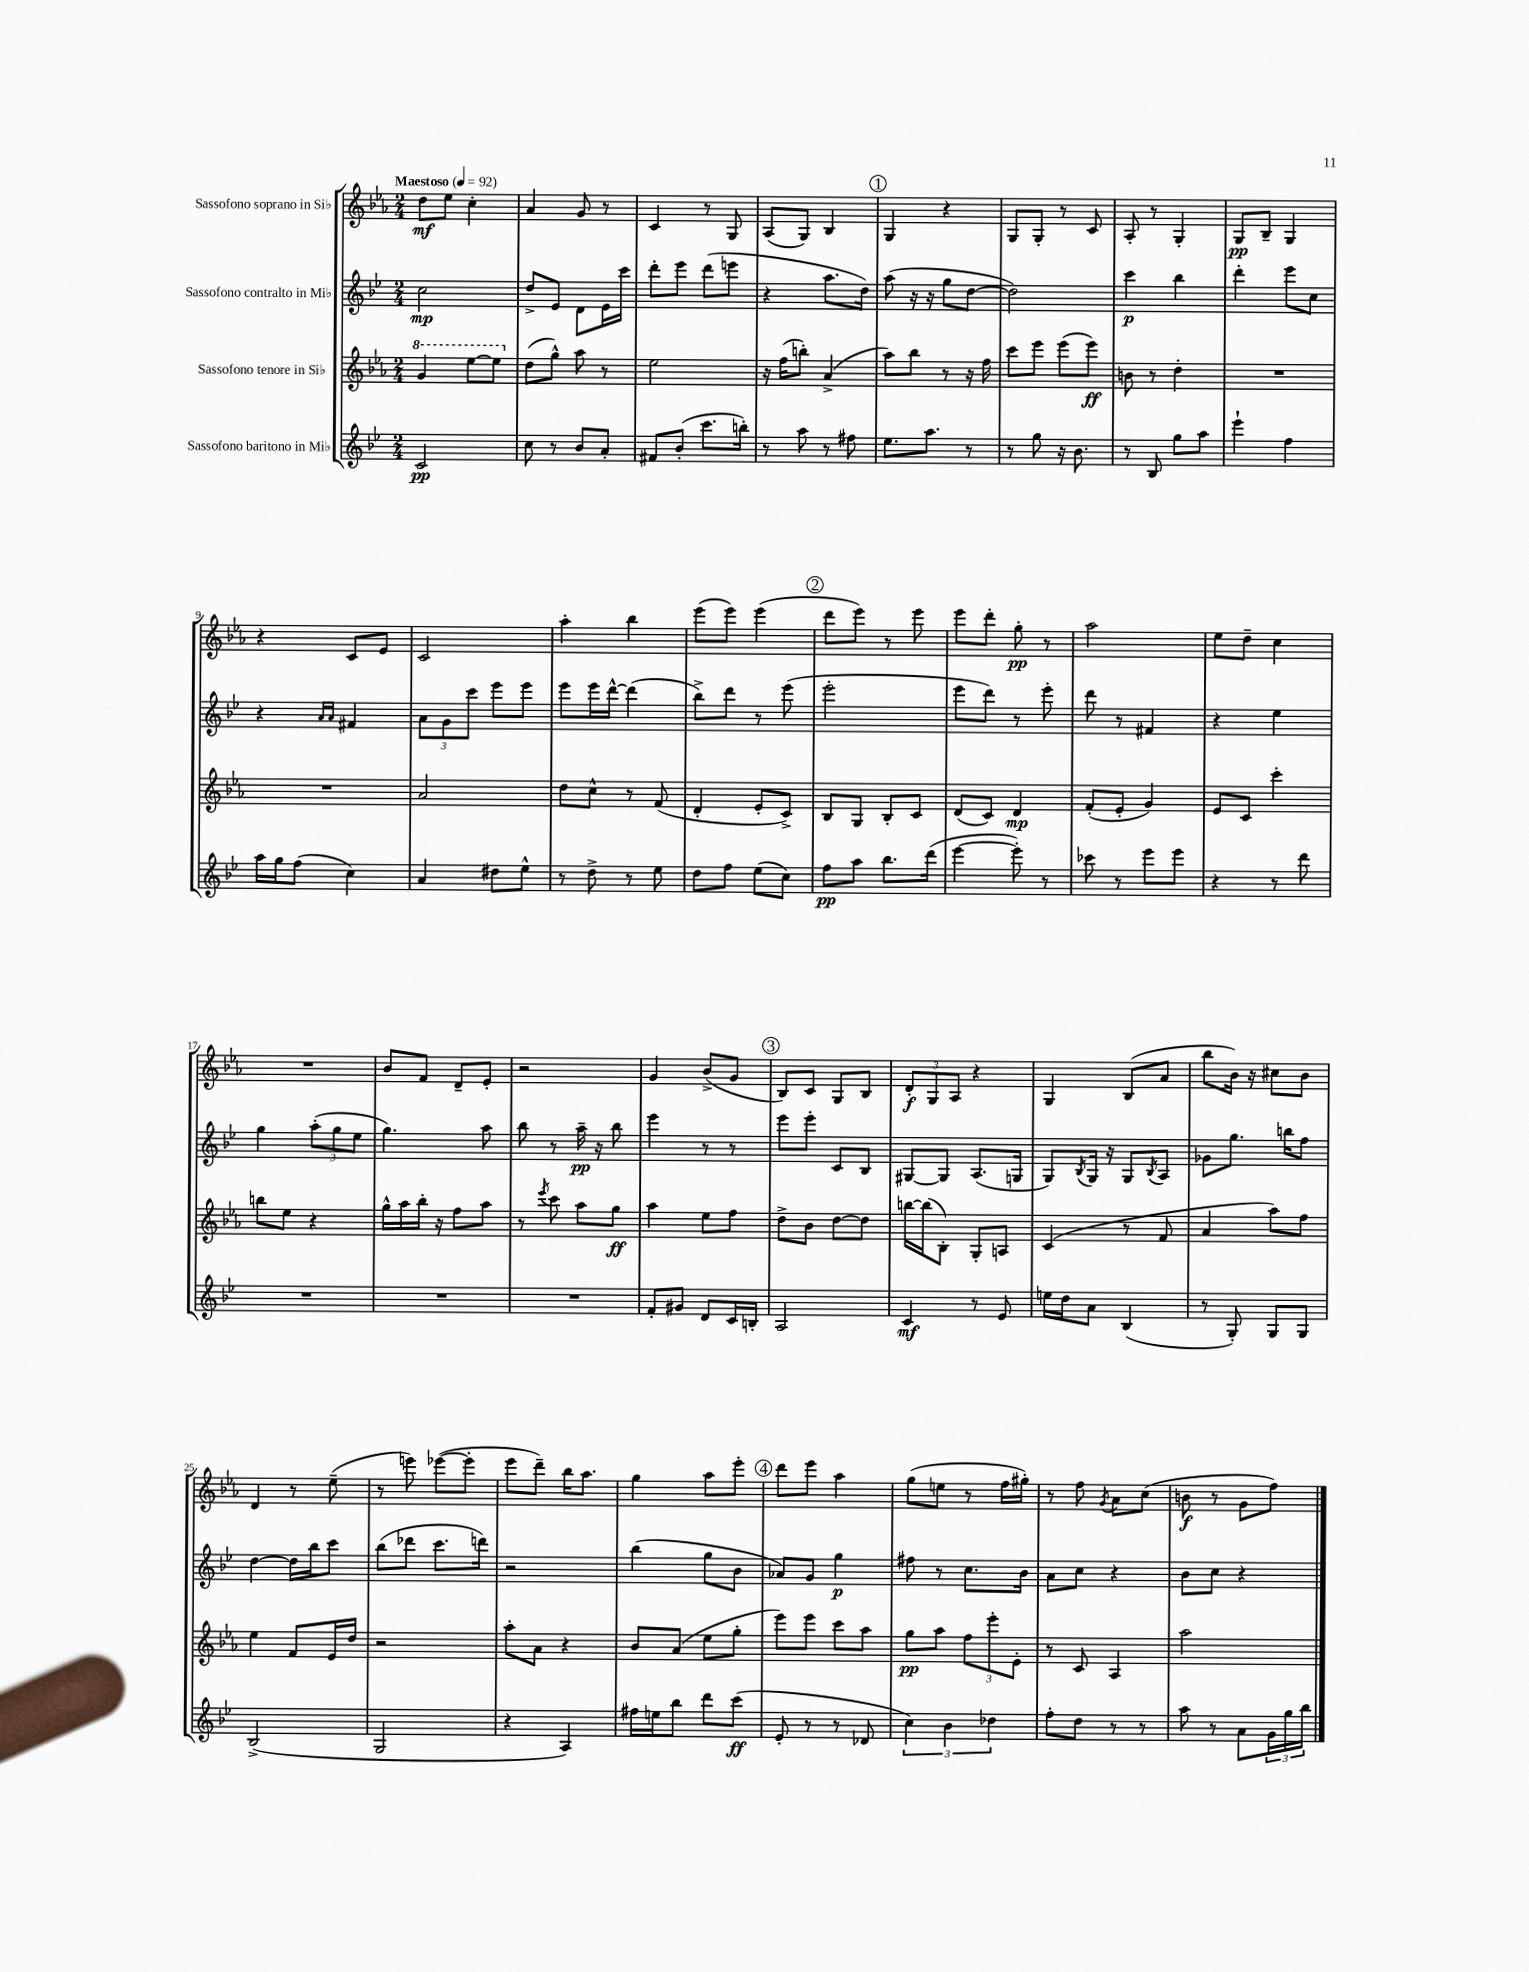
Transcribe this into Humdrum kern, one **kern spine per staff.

**kern	**kern	**kern	**kern
*staff4	*staff3	*staff2	*staff1
*clefG2	*clefG2	*clefG2	*clefG2
*k[b-e-]	*k[b-e-a-]	*k[b-e-]	*k[b-e-a-]
*M2/4	*M2/4	*M2/4	*M2/4
*MM92	*MM92	*MM92	*MM92
2c/	4gg/	2cc\	8dd\L
.	.	.	8ee-\J
.	[8eee-\L	.	4cc'\
.	8eee-\]J	.	.
=	=	=	=
8cc\	(8dd\L	8dd^/L	4a-/
8r	8gg^^\J)	8e-/J	.
8b-/L	8aa-\	8d\L	8g/
8a'/J	8r	16e-\L	8r
.	.	16ccc\JJ	.
=	=	=	=
8f#/L	2ee-\	8ddd'\L	4c/
(8b-'/J	.	8eee-\J	.
8.ccc\L	.	(8ddd\L	8r
.	.	8eee\J	8G/
16bb'\Jk)	.	.	.
=	=	=	=
8r	16r	4r	(8A-/L
.	(16ff\LK	.	.
8aa\	8bb'\J)	.	8G/J)
8r	(4a-^/	8.aa\L	4B-/
8ff#\	.	.	.
.	.	16dd\Jk)	.
=	=	=	=
8.ee-\L	8aa-\L)	(8aa\	4G/
.	8bb-\J	16r	.
8.aa\J	.	16r	.
.	8r	8gg\L	4r
8r	16r	[8dd\J	.
.	16ff\	.	.
=	=	=	=
8r	8ccc\L	2dd\])	8G/L
8gg\	8eee-\J	.	8G'/J
16r	(8eee-\L	.	8r
8.b-\	.	.	.
.	8eee-\J)	.	8c/
=	=	=	=
8r	8b\	4ccc\	8A-'/
8B-/	8r	.	8r
8gg\L	4dd'\	4bb-\	4G'/
8aa\J	.	.	.
=	=	=	=
4eee-`\	2r	4ddd'\	8G/L
.	.	.	8B-~/J
4ff\	.	8eee-\L	4G/
.	.	8cc\J	.
=	=	=	=
16aa\LL	2r	4r	4r
16gg\J	.	.	.
(8ff\J	.	.	.
.	.	16qqa/LL	.
.	.	16qqa/JJ	.
4cc\)	.	4f#/	8c/L
.	.	.	8e-/J
=	=	=	=
4a/	2a-/	12a\L	2c/
.	.	12g\	.
.	.	12ccc\J	.
8dd#\L	.	8eee-\L	.
8ee-^^\J	.	8eee-\J	.
=	=	=	=
8r	8dd\L	8eee-\L	4aa-'\
8dd^\	8cc^^\J	16eee-\L	.
.	.	[16ddd^^\JJ	.
8r	8r	(4ddd\]	4bb-\
8ee-\	(8f/	.	.
=	=	=	=
8dd\L	4d'/	8bb-^\L)	(8eee-\L
8ff\J	.	8ddd\J	8eee-\J)
(8ee-\L	8e-'/L	8r	(4eee-\
8cc\J)	8c^/J)	(8eee-\	.
=	=	=	=
8ff\L	8B-/L	2eee-'\	8ddd\L
8aa\J	8G/J	.	8eee-\J)
8.bb-\L	8B-'/L	.	8r
.	8c/J	.	8eee-\
(16ddd\Jk	.	.	.
=	=	=	=
[4eee-\	(8d/L	8eee-\L	8eee-\L
.	8c/J)	8ddd\J)	8ddd'\J
8eee-'\])	4d/	8r	8gg'\
8r	.	8eee-'\	8r
=	=	=	=
8ccc-\	(8f'/L	8ddd\	2aa-\
8r	8e-'/J	8r	.
8eee-\L	4g/)	4f#/	.
8eee-\J	.	.	.
=	=	=	=
4r	8e-/L	4r	8ee-\L
.	8c/J	.	8dd~\J
8r	4ccc'\	4ee-\	4cc\
8ddd\	.	.	.
=	=	=	=
2r	8bb\L	4gg\	2r
.	8ee-\J	.	.
.	4r	(12aa'\L	.
.	.	12gg\	.
.	.	12ee-\J	.
=	=	=	=
2r	16gg^^\LL	4.gg\)	8b-/L
.	16aa-\	.	.
.	16bb-'\JJ	.	8f/J
.	16r	.	.
.	8ff\L	.	8d~/L
.	8aa-\J	8aa\	8e-'/J
=	=	=	=
2r	8r	8bb-\	2r
.	8qeee-/	.	.
.	8ccc\	8r	.
.	8aa-\L	16aa~\	.
.	.	16r	.
.	8gg\J	8bb-\	.
=	=	=	=
8f'/L	4aa-\	4eee-\	4g/
8g#/J	.	.	.
8d/L	8ee-\L	8r	(8b-^/L
16c/L	8ff\J	8r	8g/J
16B'/JJ	.	.	.
=	=	=	=
2A/	8dd^\L	8eee-\L	8B-/L)
.	8b-\J	8eee-'\J	8c/J
.	[8dd\L	8c/L	8G/L
.	8dd\]J	8B-/J	8B-/J
=	=	=	=
4c/	[16bb\LL	[8G#/L	12d'/L
.	(16bb\]J	.	.
.	.	.	12G/
.	8B-'\J)	8G#/]J	.
.	.	.	12A-/J
8r	8G'/L	(8.A/L	4r
8e-/	8A/J	.	.
.	.	16G/Jk	.
=	=	=	=
16ee\LL	(4c/	8G/L)	4G/
16dd\J	.	.	.
.	.	8qB-/	.
8a\J	.	16G/Jk	.
.	.	16r	.
(4B-/	8r	8G/L	(8B-/L
.	.	8qB-/	.
.	8f/	8A/J	8a-/J
=	=	=	=
8r	4a-/	8g-\L	8bb-\L
8G'/)	.	8.gg\J	16b-\Jk)
.	.	.	16r
8G/L	8aa-\L)	.	8cc#\L
.	.	16bb\LK	.
8G/J	8ff\J	8ff\J	8b-\J
=	=	=	=
(2B-^/	4ee-\	[4dd\	4d/
.	8f/L	16dd\]LL	8r
.	.	16bb-\J	.
.	16e-/L	8ccc\J	(8ee-~\
.	16dd/JJ	.	.
=	=	=	=
2G/	2r	(8bb-\L	8r
.	.	8ddd-\J	8eee\)
.	.	8.ccc\L	([8eee-\L
.	.	.	8eee-'\]J
.	.	16ddd\Jk)	.
=	=	=	=
4r	8aa-'\L	2r	8eee-\L
.	8a-\J	.	8ddd~\J)
4A/)	4r	.	16bb-\LK
.	.	.	8.aa-\J
=	=	=	=
16ff#\LL	8b-/L	(4bb-\	4gg\
16ee\J	.	.	.
8bb-\J	(8a-/J	.	.
8ddd\L	8ee-\L	8gg\L	8aa-\L
(8ccc\J	8gg'\J	8b-\J	8eee-'\J
=	=	=	=
8e-'/	8eee-\L)	8a-/L)	8ddd\L
8r	8eee-\J	8g/J	8eee-\J
8r	8ccc\L	4gg\	4aa-\
8d-/	8aa-\J	.	.
=	=	=	=
6cc\)	8gg\L	8ff#\	(8gg\L
.	8aa-\J	8r	8ee\J
6b-\	.	.	.
.	12ff\L	8.cc\L	8r
6dd-\	12eee-'\	.	.
.	.	.	16ff\LL
.	12e-'\J	.	.
.	.	16b-\Jk	16gg#'\JJ)
=	=	=	=
8ff'\L	8r	8a\L	8r
8dd\J	8c/	8cc\J	8ff\
.	.	.	8qg/
8r	4A-/	4r	8a-\L
8r	.	.	(8cc\J
=	=	=	=
8aa\	2aa-\	8b-\L	8b\
8r	.	8cc\J	8r
8a\L	.	4r	8g\L
24g\L	.	.	8ff\J)
24gg\	.	.	.
24bb-\JJ	.	.	.
==	==	==	==
*-	*-	*-	*-
